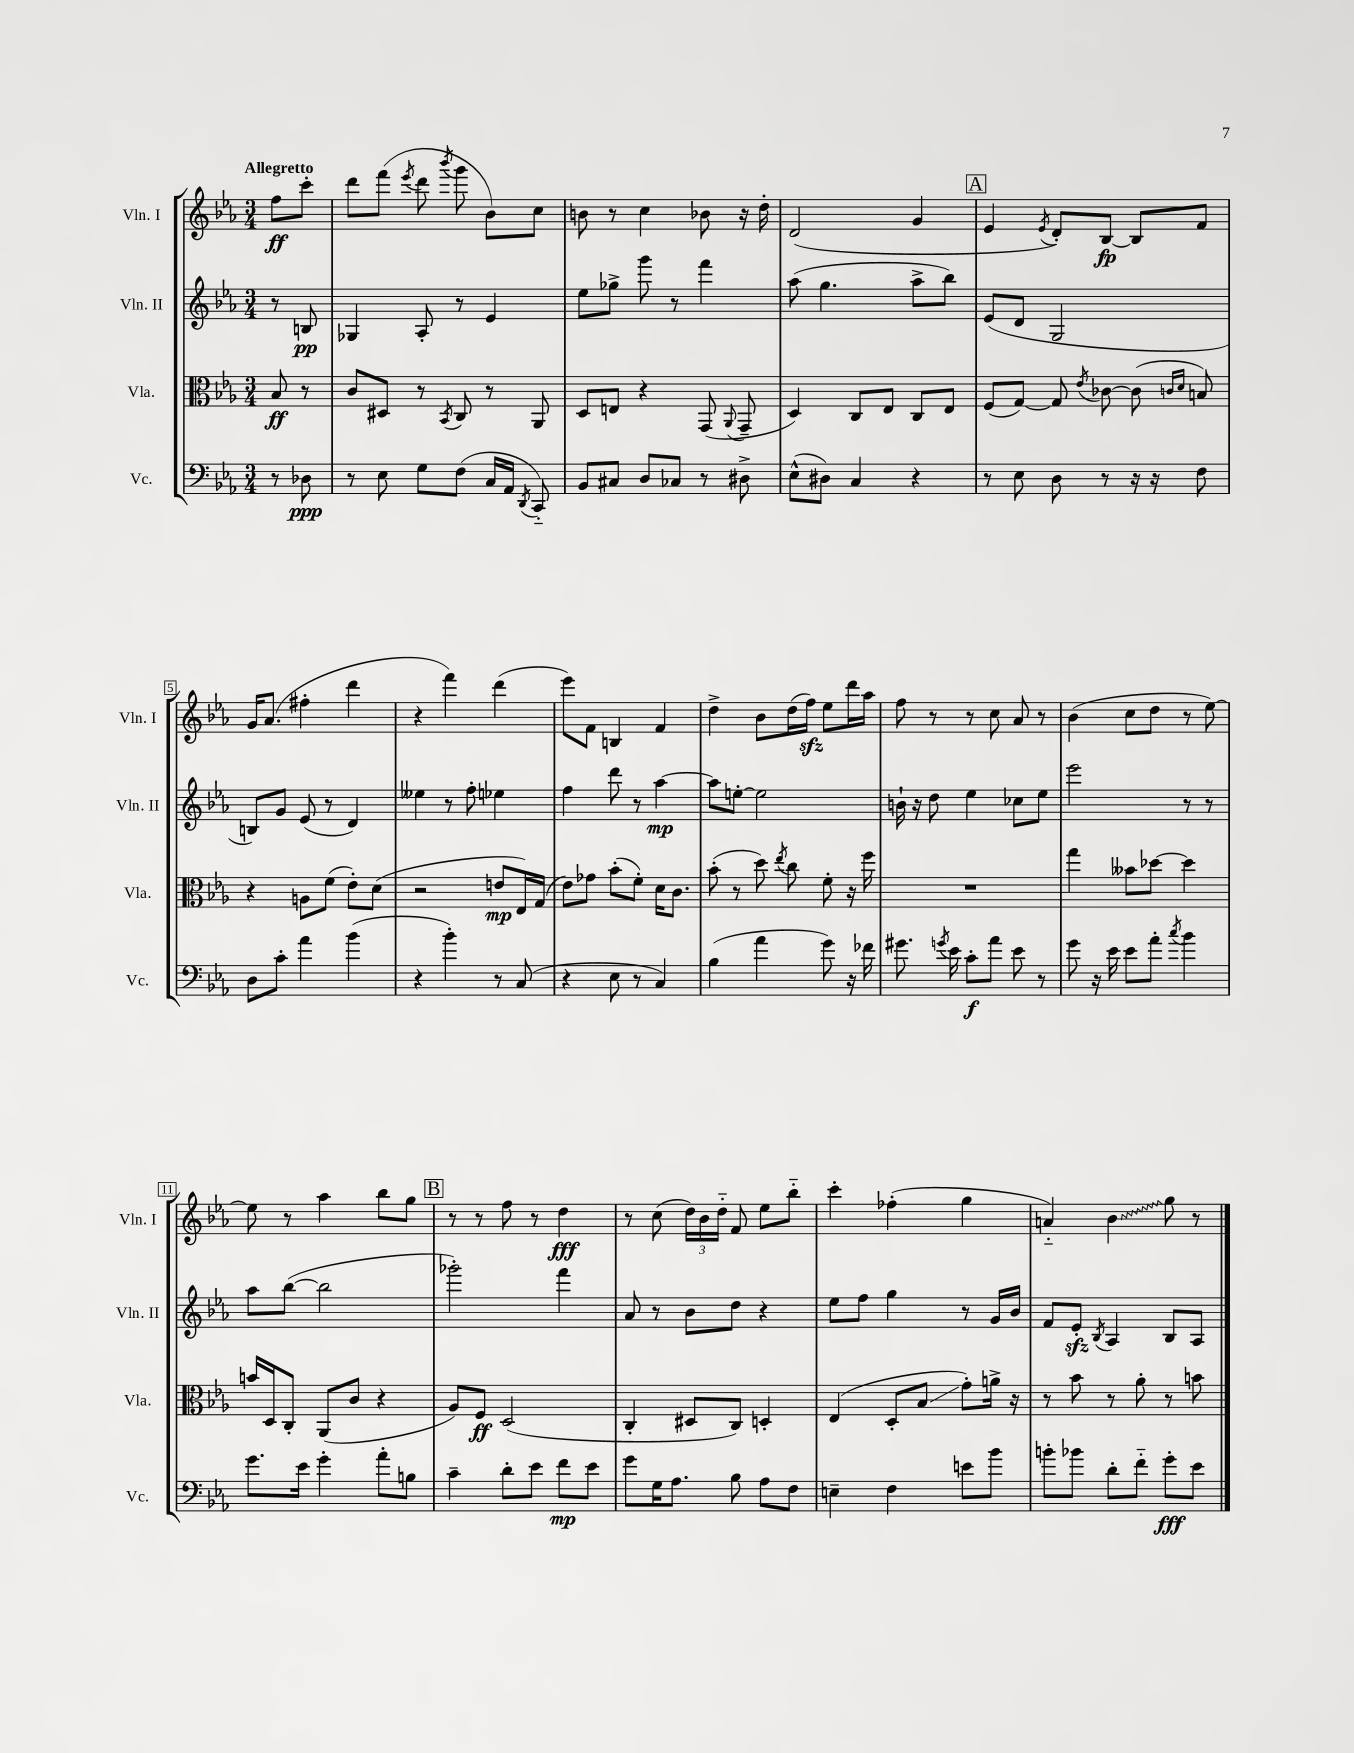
<<
\new StaffGroup <<
\new Staff = "s0" \with { instrumentName = "Vln. I" shortInstrumentName = "Vln. I" } {
    \clef treble \key ees \major \numericTimeSignature \time 3/4 \partial 4 \tempo "Allegretto"
    \autoBeamOff f''8[\ff c'''8]-. |
    d'''8[ f'''8]( \acciaccatura { ees'''8 } d'''8 \acciaccatura { bes'''8 } g'''8 bes'8[) c''8] |
    b'8 r8 c''4 bes'8 r16 d''16-. |
    d'2( g'4 |
    \mark \markup { \box "A" } ees'4 \acciaccatura { ees'8 } d'8[-.) bes8]~\fp bes8[ f'8] |
    g'16[ aes'8.]( fis''4-. d'''4 |
    r4 f'''4) d'''4( |
    ees'''8[) f'8] b4 f'4 |
    d''4-> bes'8[ d''16( f''16]\sfz) ees''8[ d'''16 aes''16] |
    f''8 r8 r8 c''8 aes'8 r8 |
    bes'4( c''8[ d''8] r8 ees''8~) |
    ees''8 r8 aes''4 bes''8[ g''8] |
    \mark \markup { \box "B" } r8 r8 f''8 r8 d''4\fff |
    r8 c''8( \tuplet 3/2 { d''16[) bes'16 d''16]-_ } f'8 ees''8[ bes''8]-_ |
    c'''4-. fes''4-.( g''4 |
    a'4-_) \once \override Glissando.style = #'zigzag bes'4\glissando g''8 r8 \bar "|." |
}
\new Staff = "s1" \with { instrumentName = "Vln. II" shortInstrumentName = "Vln. II" } {
    \clef treble \key ees \major \numericTimeSignature \time 3/4 \partial 4
    \autoBeamOff r8 b8\pp |
    ges4 aes8-. r8 ees'4 |
    ees''8[ ges''8]-> g'''8 r8 f'''4 |
    aes''8( g''4. aes''8[-> bes''8]) |
    \mark \markup { \box "A" } ees'8[( d'8] g2 |
    b8[) g'8] ees'8( r8 d'4) |
    eeses''4 r8 f''8-. ees''4 |
    f''4 d'''8 r8 aes''4~\mp |
    aes''8[ e''8]~-. e''2 |
    b'16-! r16 d''8 ees''4 ces''8[ ees''8] |
    ees'''2 r8 r8 |
    aes''8[ bes''8]~( bes''2 |
    \mark \markup { \box "B" } ges'''2-.) f'''4 |
    aes'8 r8 bes'8[ d''8] r4 |
    ees''8[ f''8] g''4 r8 g'16[ bes'16] |
    f'8[ ees'8]-.\sfz \acciaccatura { bes8 } aes4 bes8[ aes8] \bar "|." |
}
\new Staff = "s2" \with { instrumentName = "Vla." shortInstrumentName = "Vla." } {
    \clef alto \key ees \major \numericTimeSignature \time 3/4 \partial 4
    \autoBeamOff bes8\ff r8 |
    c'8[ dis8] r8 \acciaccatura { bes,8 } c8 r8 aes,8 |
    d8[ e8] r4 g,8( \appoggiatura { aes,8 } g,8-- |
    d4) c8[ ees8] c8[ ees8] |
    \mark \markup { \box "A" } f8[( g8]~) g8 \acciaccatura { ees'8 } ces'8~ ces'8( \grace { c'16[ d'16] } b8) |
    r4 a8[ f'8]( ees'8[-.) d'8]( |
    r2 e'8[\mp ees16) g16]( |
    ees'8[) ges'8] bes'8[-.( f'8]-.) d'16[ c'8.] |
    bes'8-.( r8 d''8) \acciaccatura { ees''8 } c''8 f'8-. r16 f''16 |
    R2. |
    g''4 beses'8[ des''8]~ des''4 |
    b'16[ d16 c8]-. aes,8[( c'8] r4 |
    \mark \markup { \box "B" } aes8[) f8]\ff d2( |
    c4-. dis8[ c8]) d4-. |
    ees4( d8[-. bes8]\glissando g'8[-.) a'16]-> r16 |
    r8 bes'8 r8 aes'8-. r8 b'8 \bar "|." |
}
\new Staff = "s3" \with { instrumentName = "Vc." shortInstrumentName = "Vc." } {
    \clef bass \key ees \major \numericTimeSignature \time 3/4 \partial 4
    \autoBeamOff r8 des8\ppp |
    r8 ees8 g8[ f8]( c16[ aes,16] \acciaccatura { d,8 } c,8-_) |
    bes,8[ cis8] d8[ ces8] r8 dis8-> |
    ees8[-^( dis8]) c4 r4 |
    \mark \markup { \box "A" } r8 ees8 d8 r8 r16 r16 f8 |
    d8[ c'8]-. aes'4 bes'4( |
    r4 bes'4-.) r8 c8( |
    r4 ees8 r8 c4) |
    bes4( aes'4 g'8) r16 fes'16 |
    gis'8. \acciaccatura { g'8 } ees'16 c'8[-.\f aes'8] ees'8 r8 |
    g'8 r16 ees'16 ees'8[ aes'8]-. \acciaccatura { c''8 } bes'4 |
    g'8.[ ees'16] g'4-. aes'8[-. b8] |
    \mark \markup { \box "B" } c'4-- d'8[-. ees'8] f'8[\mp ees'8] |
    g'8[ g16 aes8.] bes8 aes8[ f8] |
    e4-- f4 e'8[ bes'8] |
    b'8[-. bes'8] d'8[-. f'8]-_ g'8[-.\fff ees'8] \bar "|." |
}
>>
>>
\layout { \context { \Score \override BarNumber.stencil = #(make-stencil-boxer 0.1 0.3 ly:text-interface::print) } }
